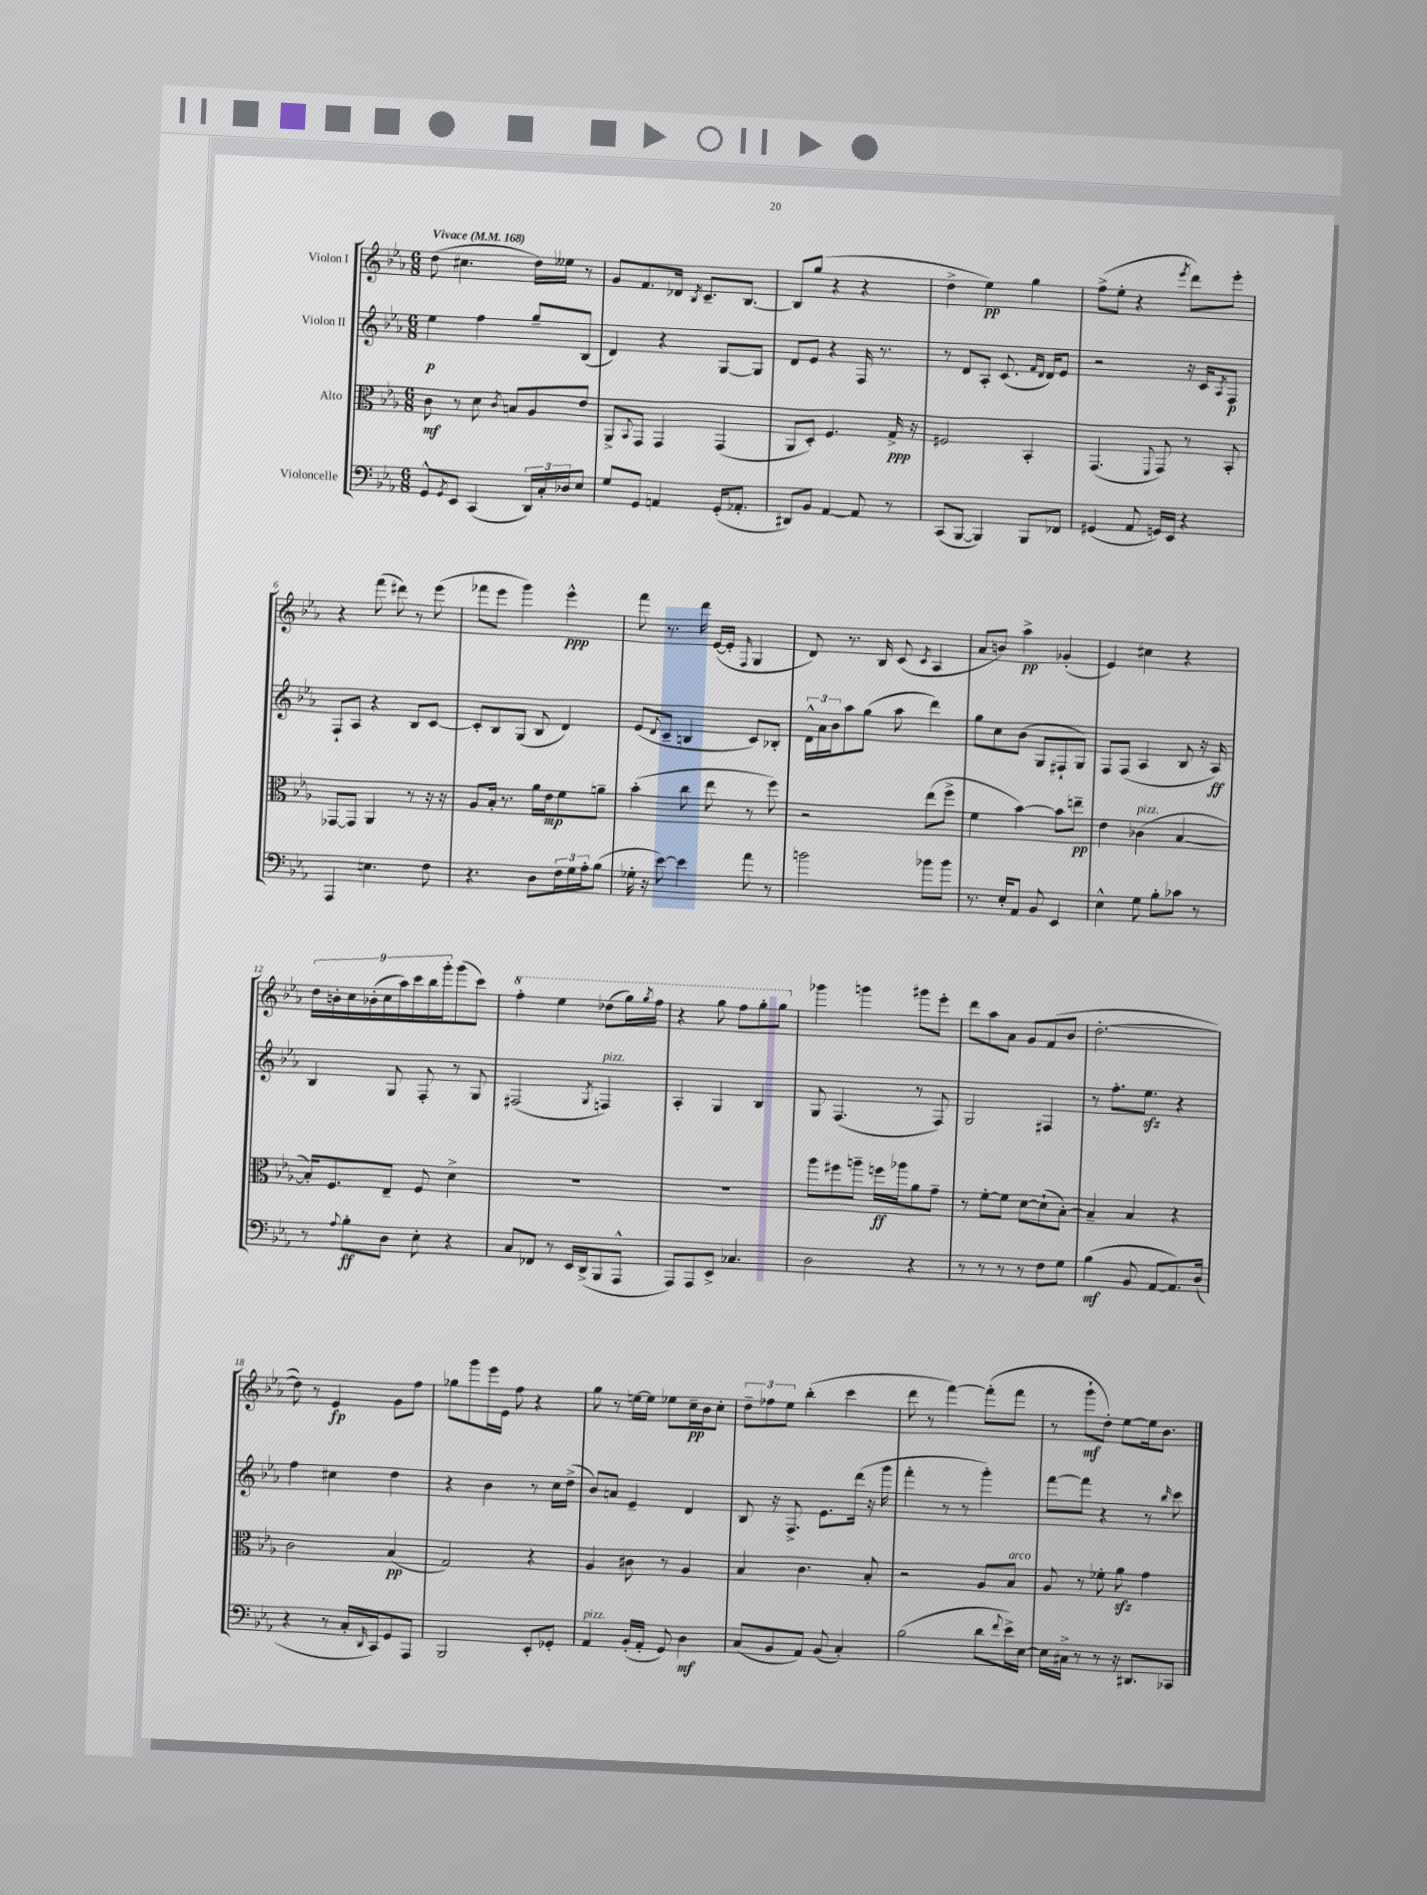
<<
\new StaffGroup <<
\new Staff = "s0" \with { instrumentName = "Violon I" } {
    \clef treble \key ees \major \numericTimeSignature \time 6/8 \tempo "Vivace" 4 = 168
    d''8( cis''4. d''16) eeses''16 r8 |
    g'8 f'8. des'16 \acciaccatura { bes8 } c'8.-- bes8.~ |
    bes8 g''8( r4 r4 |
    d''4-> ees''4\pp) g''4 |
    f''8->( ees''8-. r4 \acciaccatura { ees'''8 } d'''8) ees'''8-. |
    r4 f'''8( dis'''8) r8 ees'''8( |
    fes'''8 ees'''8 g'''4) ees'''4-^\ppp |
    f'''8 r8. d'''16 ees'16~( ees'16-. \grace { f16 } g4 |
    d'8) r8. bes16 c'8( \acciaccatura { c'8 } aes4 |
    aes'8 b'8) aes''4->\pp ges'4-.( |
    ees'4) cis''4 r4 |
    \tuplet 9/8 { d''16 b'16-. c''16 bes'16-.( c''16 aes''16) c'''16 bes''16 g'''16-. } g'''8( c'''8) |
    \ottava #1 f'''4-. ees'''4 des'''8( g'''16) \acciaccatura { g'''8 } f'''16 |
    r4 g'''8 f'''8 g'''8-. g'''8 \ottava #0 |
    ges'''4 g'''4 gis'''8 ees'''8-. |
    d'''8 aes''8 aes'8 g'8 f'8( bes'8 |
    d''2.~-. |
    d''8) r8 ees'4\fp g'8 f''8 |
    ges''8 g'''8 ees'''16 ees'16 f''8 r4 |
    g''8 r8 e''16~ e''16 ees''8 c''16--\pp bes'16 c''8-. |
    \tuplet 3/2 { d''8-- fes''8 ees''8 } bes''4-.( c'''4 |
    d'''8 r8 f'''4~) f'''8-.( f'''8 |
    r8 g'''8-!\mf d''8-.) ees''8~ ees''16 bes'8. \bar "|." |
}
\new Staff = "s1" \with { instrumentName = "Violon II" } {
    \clef treble \key ees \major \numericTimeSignature \time 6/8
    ees''4\p f''4 g''8-- bes8( |
    d'4) r4 g8~ g8 |
    d'8 ees'8 r4 f16 r8. |
    r8 d'8 aes8-. c'8.( \grace { f'16 d'16 } d'16) ees'8 |
    r2 r16 c'16 \acciaccatura { aes8 } f8\p |
    f8-! aes8 r4 bes8 c'8~ |
    c'8-. bes8 g8( bes8 d'4) |
    ees'8( \appoggiatura { d'8 } c'8-- b4 c'8) bes8-. |
    \tuplet 3/2 { d'16-^ aes'16 bes'16 } aes''8 g''8( aes''8 d'''4) |
    g''8 c''8 bes'8( g8 fis8-! g8) |
    f8 f8( aes4 bes8 r16 aes16\ff) |
    bes4 g8 f8-. r8 g8 |
    fis2( \acciaccatura { g8 } f4^\markup { \italic "pizz." }) |
    aes4-. g4 bes4 |
    g8 f4.( r8 f8) |
    g2 fis4 |
    r8 f''8.-. ees''8.\sfz r4 |
    f''4 cis''4 d''4 |
    r4 bes'4 r8 c''16 d''16->( |
    bes'8) a'8 ees'4-- d'4 |
    bes8 r16 f8.-> ees'8. d'''16( r16 g'''16 |
    f'''4-. r8 r8 g'''4-.) |
    f'''8~ f'''8 r4 r8 \grace { bes''16 } c'''8 \bar "|." |
}
\new Staff = "s2" \with { instrumentName = "Alto" } {
    \clef alto \key ees \major \numericTimeSignature \time 6/8
    c'8\mf r8 d'8 \acciaccatura { c'8 } b8 aes8 ees'8 |
    aes,8-> \appoggiatura { bes,8 } g,8 g,4 g,4( |
    aes,8 d8-.) f4. g16->\ppp r16 |
    fis2 bes,4-. |
    g,4.( \appoggiatura { f,8 } g,8) r8 bes,8-. |
    ges,8~ ges,8 aes,4 r8 r16 r16 |
    aes8 bes16-. r8. aes'16 ees'16\mp f'8 a'8-- |
    bes'4-.( c''8 ees''8 r8 f''8) |
    r2 ees''8( f''8-> |
    f'4 bes'4~) bes'8 e''8--\pp |
    ees'4 ces'4^\markup { \italic "pizz." }( bes4~ |
    bes16-.) f8. ees8-- f8 d'4-> |
    R2. |
    R2. |
    aes''8 fis''8 a''8-- f''16\ff aes''16 aes'8 g'8-- |
    r8 f'8~-. f'8 d'8~ d'8-!( bes8~-.) |
    bes4-- bes4 r4 |
    c'2 bes4\pp( |
    g2) r4 |
    aes4 cis'8 r8 aes4 |
    bes4 c'4. bes8-. |
    r2 aes8 bes8^\markup { \italic "arco" } |
    aes8 r8 fes'8-. aes'8\sfz g'4 \bar "|." |
}
\new Staff = "s3" \with { instrumentName = "Violoncelle" } {
    \clef bass \key ees \major \numericTimeSignature \time 6/8
    g,8-^ \acciaccatura { g,8 } ees,8 c,4( \tuplet 3/2 { d,16) c16-. des16 } ees8 |
    g8 g,8 a,4 g,16-.( aes,8.-. |
    dis,8) bes,8 aes,4~ aes,8 r8 |
    c,8( bes,,8~ bes,,4) bes,,8 fes,8 |
    gis,4( aes,8 g,16) ees,16 r4 |
    aes,,4 e4. f8 |
    r4. d8 \tuplet 3/2 { f16 g16 aes16-. } bes8( |
    ges16-. r16 ees'8~) ees'4 aes'8 r8 |
    b'2 bes'8 bes'8 |
    r8. ees16-. aes,8 bes,8 ees,4 |
    ees4-^ g8 bes8-. ces'8 r8 |
    r8 \appoggiatura { aes8 } bes8-.\ff d8 ees8-. r4 |
    c8 fes,8 r8 ees,16 d,16->( bes,,8 aes,,8-^ |
    aes,,8) aes,,8 ees,8-> ces4. |
    d2 r4 |
    r8 r8 r8 r8 f8 g8 |
    bes4\mf( bes,8 aes,8~ aes,8.) d16( |
    r4 r8 c16-. \grace { d,16 } c,16) g,8 aes,,8 |
    bes,,2 ees,8-. ges,8-. |
    aes,4^\markup { \italic "pizz." } bes,16-.( aes,16-. g,8) d4\mf |
    c8( bes,8 aes,8) bes,8( c4-.) |
    bes2( d'8 \appoggiatura { f'8 } ees'16->) ees16~ |
    ees16 cis16-> r8 r8 r16 dis,8. ces,8 \bar "|." |
}
>>
>>
